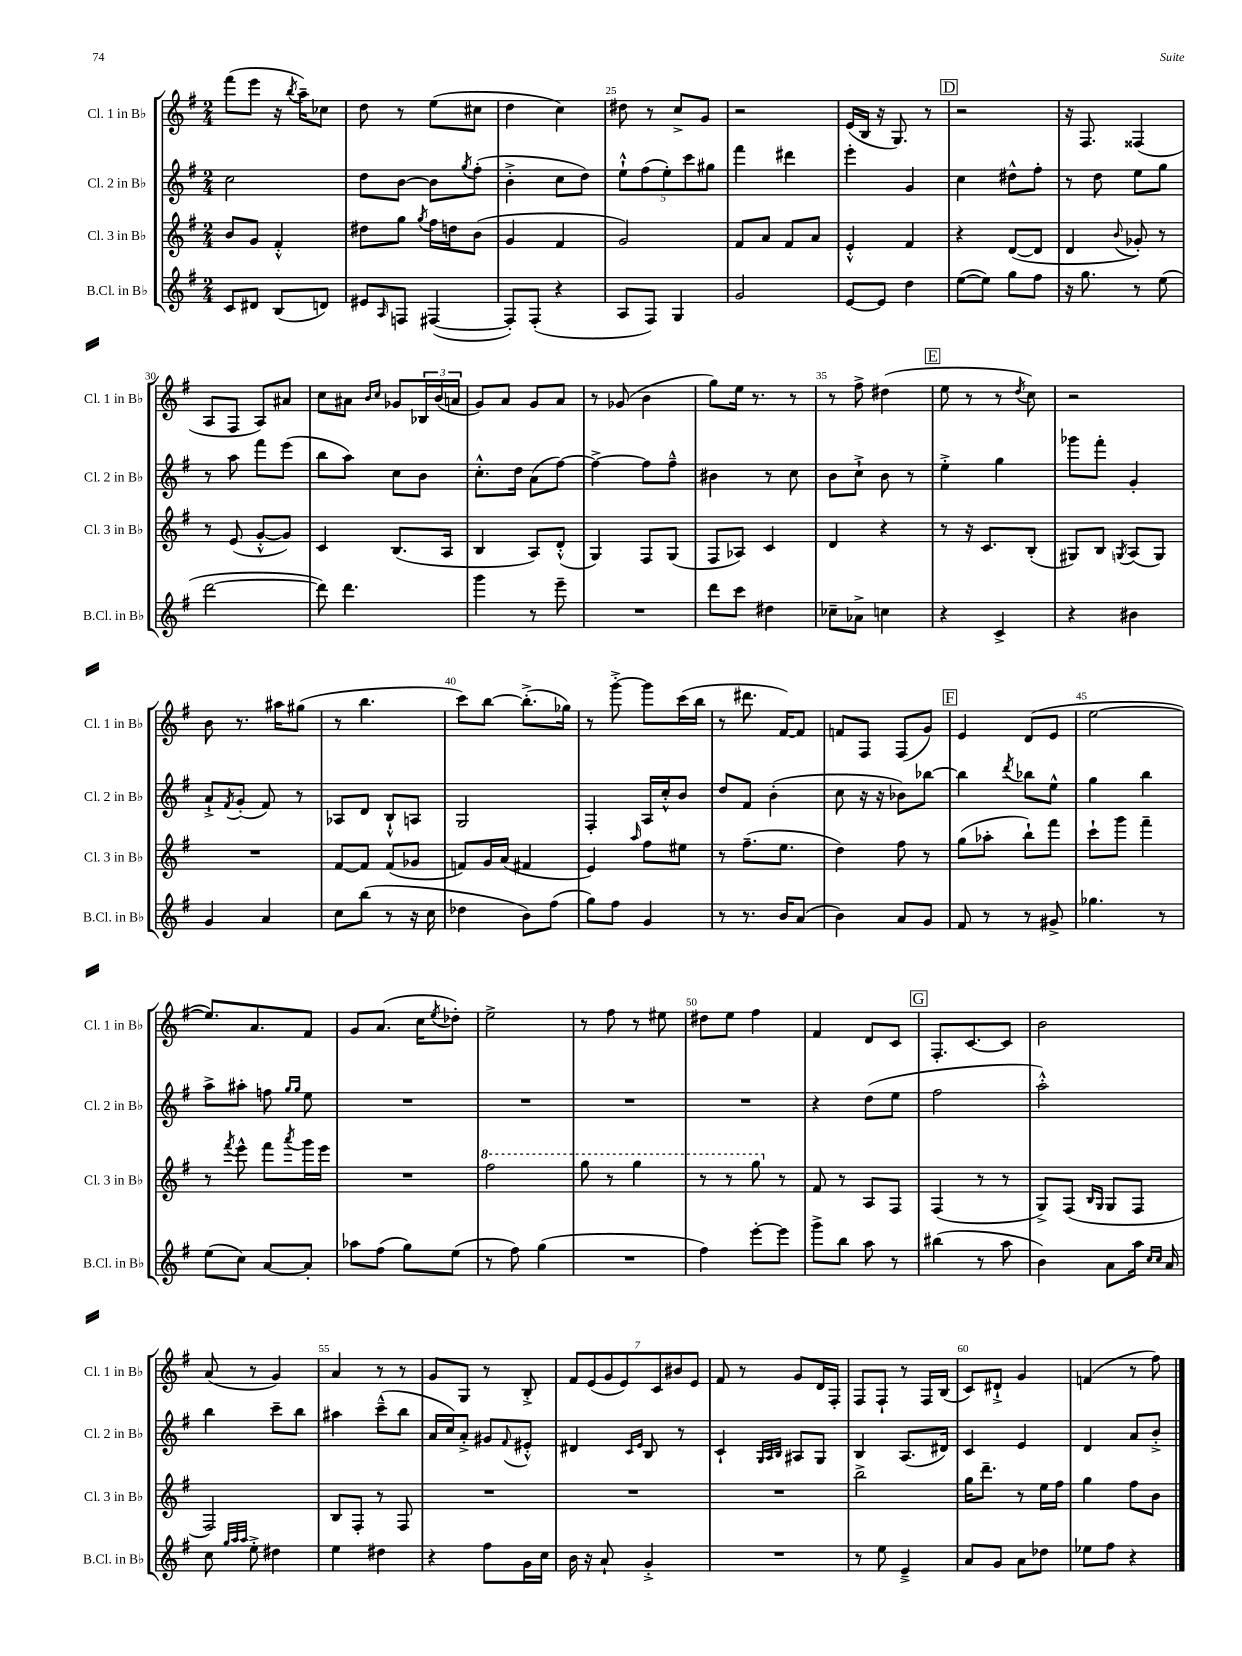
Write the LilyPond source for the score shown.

<<
\new StaffGroup <<
\new Staff = "s0" \with { instrumentName = "Cl. 1 in Bb" shortInstrumentName = "Cl. 1 in Bb" } {
    \clef treble \key g \major \numericTimeSignature \time 2/4
    fis'''8( e'''8 r16 \acciaccatura { b''8 } a''16--) ces''8 |
    d''8 r8 e''8( cis''8 |
    d''4 c''4) |
    dis''8 r8 c''8-> g'8 |
    r2 |
    e'16( b16 r16 g8.) r8 |
    \mark \markup { \box "D" } r2 |
    r16 fis8. fisis4( |
    a8 fis8 a8) ais'8 |
    c''8 ais'8 \grace { b'16 c''16 } ges'8 \tuplet 3/2 { bes16 b'16( a'16 } |
    g'8) a'8 g'8 a'8 |
    r8 ges'8( b'4 |
    g''8) e''16 r8. r8 |
    r8 fis''8-> dis''4( |
    \mark \markup { \box "E" } e''8 r8 r8 \acciaccatura { d''8 } c''8) |
    r2 |
    b'8 r8. ais''16 gis''8( |
    r8 b''4. |
    c'''8) b''8~ b''8.-.->( ges''16) |
    r8 g'''8~-.-> g'''8 c'''16( b''16 |
    r8 dis'''8. fis'16~) fis'8 |
    f'8 fis8 fis8( g'8) |
    \mark \markup { \box "F" } e'4 d'8( e'8 |
    e''2~ |
    e''8.) a'8. fis'8 |
    g'8 a'8.( c''16 \acciaccatura { e''8 } des''8-.) |
    e''2-> |
    r8 fis''8 r8 eis''8 |
    dis''8 e''8 fis''4 |
    fis'4 d'8 c'8 |
    \mark \markup { \box "G" } fis8.-. c'8.~ c'8 |
    b'2 |
    a'8( r8 g'4) |
    a'4 r8 r8 |
    g'8 g8 r8 b8-.-> |
    \tuplet 7/4 { fis'8 e'8( g'8 e'8) c'8 bis'8 e'8 } |
    fis'8 r8 g'8 d'16 fis16-. |
    fis8 fis8-! r8 fis16 b16( |
    c'8) dis'8-!-> g'4 |
    f'4( r8 fis''8) \bar "|." |
}
\new Staff = "s1" \with { instrumentName = "Cl. 2 in Bb" shortInstrumentName = "Cl. 2 in Bb" } {
    \clef treble \key g \major \numericTimeSignature \time 2/4
    c''2 |
    d''8 b'8~ b'8 \acciaccatura { g''8 } fis''8-.( |
    b'4-.-> c''8 d''8) |
    \tuplet 5/4 { e''8-!-^ fis''8( e''8-.) c'''8 gis''8 } |
    fis'''4 dis'''4 |
    e'''4-. g'4 |
    \mark \markup { \box "D" } c''4 dis''8-^ fis''8-. |
    r8 d''8 e''8 g''8 |
    r8 a''8 fis'''8 e'''8( |
    b''8 a''8) c''8 b'8 |
    c''8.-.-^ d''16 a'8( fis''8~) |
    fis''4~-> fis''8 fis''8---^ |
    bis'4 r8 c''8 |
    b'8 c''8-!-> b'8 r8 |
    \mark \markup { \box "E" } e''4-.-> g''4 |
    ges'''8 fis'''8-. g'4-. |
    a'8-!-> \acciaccatura { fis'8 } g'8-.( fis'8) r8 |
    aes8 d'8 b8-!-^ a8 |
    g2 |
    fis4-. a16 c''16-.-^ b'8 |
    d''8 fis'8 b'4-.( |
    c''8 r16 r16 bes'8) bes''8~ |
    \mark \markup { \box "F" } bes''4 \acciaccatura { d'''8 } bes''8 e''8-^ |
    g''4 b''4 |
    a''8-> ais''8-. f''8 \grace { g''16 g''16 } e''8 |
    R2 |
    R2 |
    R2 |
    R2 |
    r4 d''8( e''8 |
    \mark \markup { \box "G" } fis''2 |
    a''2-.-^) |
    b''4 c'''8-- b''8 |
    ais''4 c'''8---^( b''8 |
    a'16 c''16) a'8-.-> gis'8 \appoggiatura { fis'8 } eis'8-.-^ |
    dis'4 \grace { c'16 e'16 } b8 r8 |
    c'4-! \grace { g32 a32 b32 } ais8 g8 |
    b4 a8.( dis'16) |
    c'4 e'4 |
    d'4 a'8 b'8-.-> \bar "|." |
}
\new Staff = "s2" \with { instrumentName = "Cl. 3 in Bb" shortInstrumentName = "Cl. 3 in Bb" } {
    \clef treble \key g \major \numericTimeSignature \time 2/4
    b'8 g'8 fis'4-.-^ |
    dis''8 g''8 \acciaccatura { g''8 } fis''16 d''16 b'8( |
    g'4 fis'4 |
    g'2) |
    fis'8 a'8 fis'8 a'8 |
    e'4-.-^ fis'4 |
    \mark \markup { \box "D" } r4 d'8~( d'8 |
    d'4 \appoggiatura { b'8 } ges'8-.) r8 |
    r8 e'8( g'8~-.-^ g'8) |
    c'4 b8.( a16 |
    b4 a8) d'8-.-^( |
    g4) fis8 g8( |
    fis8 aes8) c'4 |
    d'4 r4 |
    \mark \markup { \box "E" } r8 r16 c'8. b8-.( |
    gis8) b8 \acciaccatura { g8 } a8( g8) |
    R2 |
    fis'8~ fis'8 fis'8( ges'8 |
    f'8) g'16 a'16( fis'4 |
    e'4) \grace { a''16 } fis''8 eis''8 |
    r8 fis''8.--( e''8. |
    d''4) fis''8 r8 |
    \mark \markup { \box "F" } g''8( aes''8-. b''8-!) fis'''8 |
    c'''8-! g'''8 fis'''4-- |
    r8 \acciaccatura { fis'''8 } e'''8-^ fis'''8 \acciaccatura { a'''8 } g'''16 e'''16 |
    R2 |
    \ottava #1 fis'''2 |
    g'''8 r8 g'''4 |
    r8 r8 g'''8 \ottava #0 r8 |
    fis'8 r8 a8 fis8 |
    \mark \markup { \box "G" } fis4( r8 r8 |
    g8->) fis8( \grace { b16 g16 } g8 fis8 |
    fis2) |
    b8 fis8-. r8 fis8 |
    R2 |
    R2 |
    R2 |
    b''2-> |
    g''16 d'''8.-- r8 e''16 fis''16 |
    g''4 fis''8 b'8 \bar "|." |
}
\new Staff = "s3" \with { instrumentName = "B.Cl. in Bb" shortInstrumentName = "B.Cl. in Bb" } {
    \clef treble \key g \major \numericTimeSignature \time 2/4
    c'8 dis'8 b8( d'8) |
    eis'8 \grace { a16 } f8 fis4~( |
    fis8-.) fis8-.( r4 |
    a8 fis8) g4 |
    g'2 |
    e'8~ e'8 d''4 |
    \mark \markup { \box "D" } e''8~( e''8) g''8 fis''8 |
    r16 g''8. r8 e''8( |
    d'''2~ |
    d'''8) d'''4. |
    g'''4 r8 e'''8-- |
    R2 |
    d'''8 c'''8 dis''4 |
    ces''8-- aes'8-> c''4 |
    \mark \markup { \box "E" } r4 c'4-> |
    r4 bis'4 |
    g'4 a'4 |
    c''8 b''8( r8 r16 c''16 |
    des''4 b'8) fis''8( |
    g''8) fis''8 g'4 |
    r8 r8. b'16 a'8( |
    b'4) a'8 g'8 |
    \mark \markup { \box "F" } fis'8 r8 r8 gis'8-> |
    ges''4. r8 |
    e''8( c''8) a'8~ a'8-. |
    aes''8 fis''8( g''8) e''8( |
    r8 fis''8) g''4( |
    R2 |
    fis''4) e'''8~-. e'''8 |
    g'''8-> b''8 a''8 r8 |
    \mark \markup { \box "G" } bis''4( r8 a''8 |
    b'4) a'8 a''16 \grace { c''16 c''16 } a'16 |
    c''8 \grace { g''32 a''32 a''32 } e''8-.-> dis''4 |
    e''4 dis''4 |
    r4 fis''8 g'16 c''16 |
    b'16 r16 a'8-! g'4-.-> |
    R2 |
    r8 e''8 e'4---> |
    a'8 g'8 a'8 des''8 |
    ees''8 fis''8 r4 \bar "|." |
}
>>
>>
\layout { \context { \Score currentBarNumber = #22 \override BarNumber.break-visibility = ##(#f #t #t) barNumberVisibility = #(every-nth-bar-number-visible 5) } }
